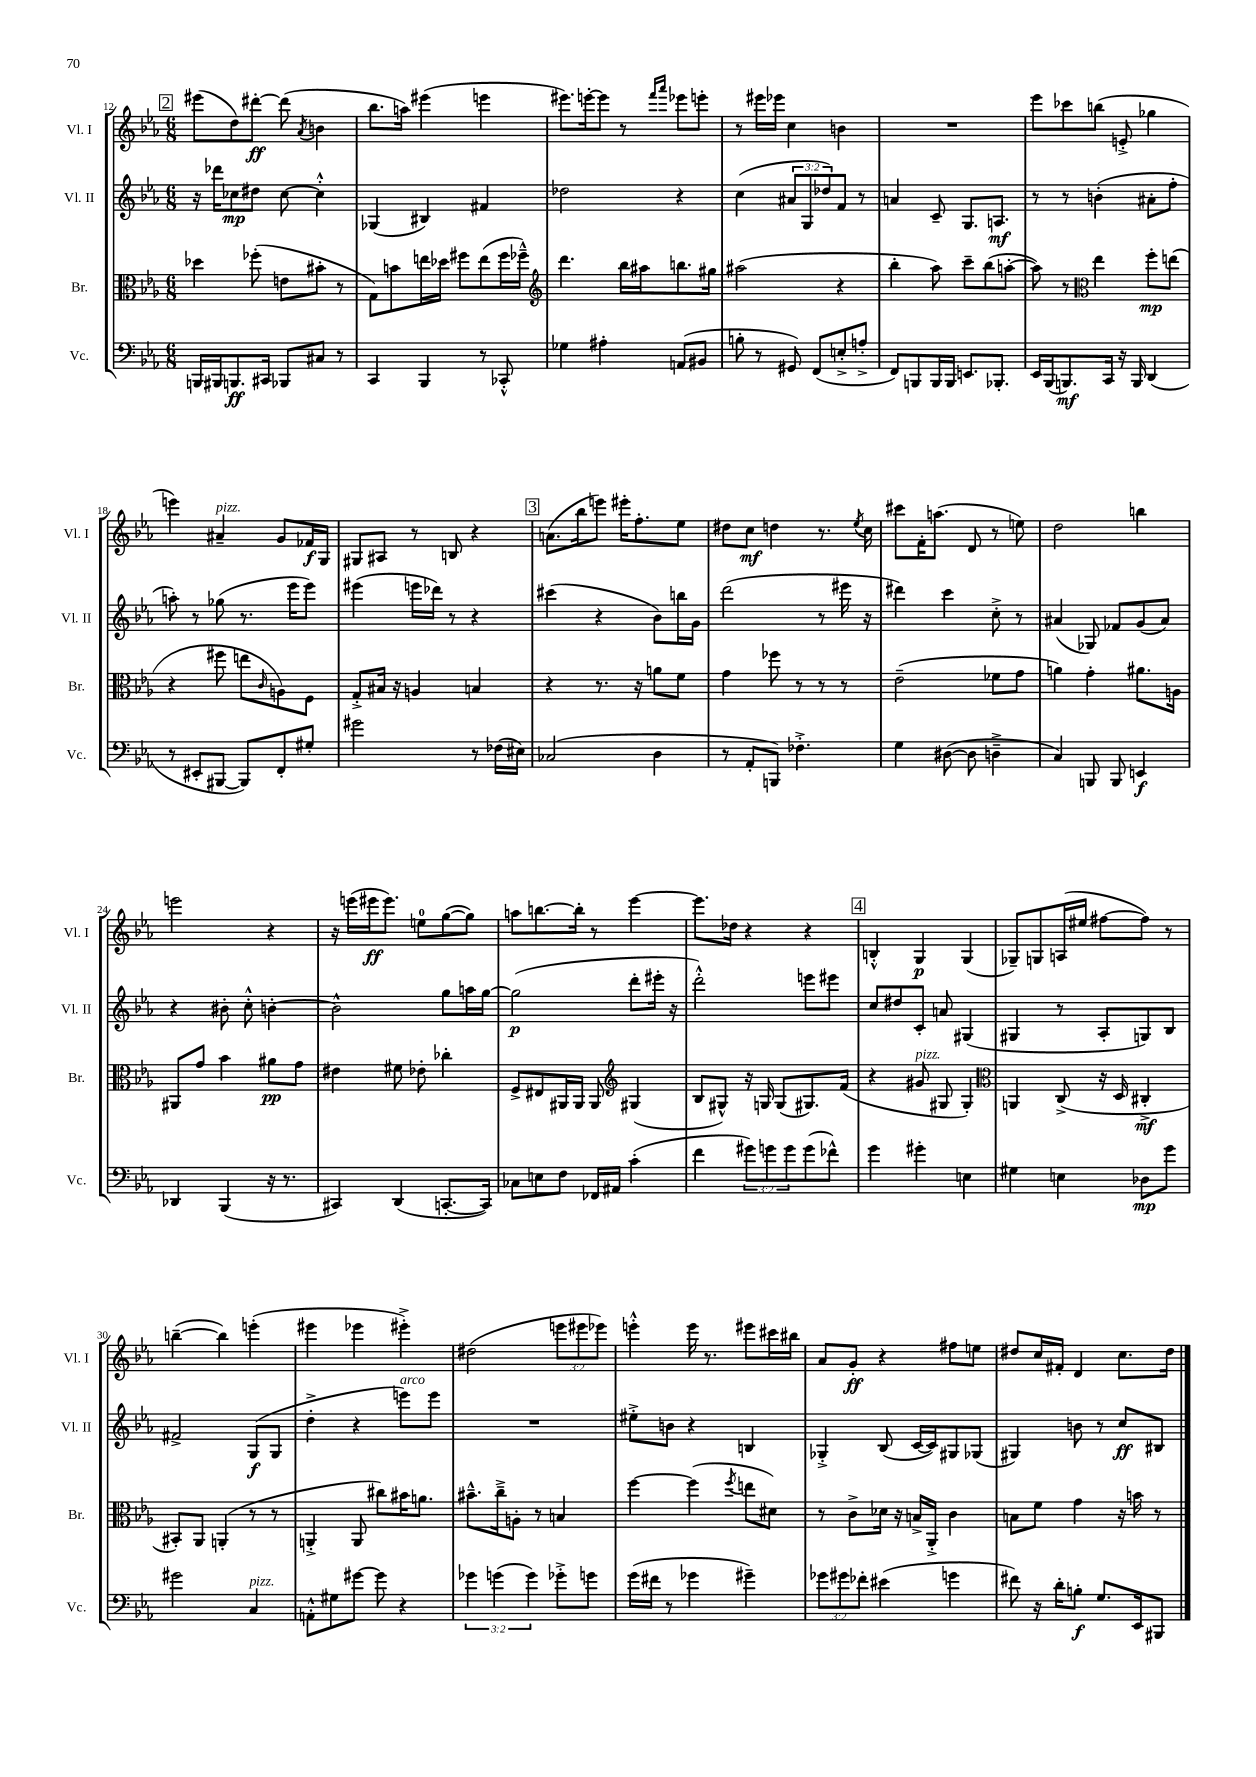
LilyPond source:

<<
\new StaffGroup <<
\new Staff = "s0" \with { instrumentName = "Vl. I" shortInstrumentName = "Vl. I" } {
    \clef treble \key ees \major \numericTimeSignature \time 6/8 \override Staff.TupletNumber.text = #tuplet-number::calc-fraction-text
    \mark \markup { \box "2" } eis'''8( d''8) dis'''8~-.\ff dis'''8( \acciaccatura { aes'8 } b'4 |
    bes''8. a''16) eis'''4( e'''4 |
    eis'''8.) e'''16~-. e'''8 r8 \grace { f'''16 aes'''16 } ees'''8 e'''8-. |
    r8 eis'''16 ees'''16 c''4 b'4 |
    R2. |
    ees'''8 ces'''8 b''8( e'8-.-> ges''4 |
    e'''4) ais'4--^\markup { \italic "pizz." } g'8 fes'16\f g16 |
    gis8 ais8 r8 b8 r4 |
    \mark \markup { \box "3" } a'8.( bes''16 e'''8) eis'''16-. f''8.-. ees''8 |
    dis''8 c''8\mf d''4 r8. \acciaccatura { ees''8 } c''16 |
    cis'''8 f'16-. a''8.( d'8 r8 e''8) |
    d''2 b''4 |
    e'''2 r4 |
    r16 e'''16( eis'''16\ff eis'''8.) e''8-0 g''8~( g''8) |
    a''8 b''8.~ b''16-. r8 ees'''4~ |
    ees'''8. des''16 r4 r4 |
    \mark \markup { \box "4" } b4-.-^ g4\p g4( |
    ges8--) g8 a16( eis''16 fis''8~ fis''8) r8 |
    b''4~--( b''4) e'''4-.( |
    eis'''4 ees'''4 eis'''4-.->) |
    dis''2( \tuplet 3/2 { e'''8 eis'''8 ees'''8) } |
    e'''4-.-^ e'''16 r8. eis'''8 cis'''16 bis''16 |
    aes'8 g'8-.\ff r4 fis''8 e''8 |
    dis''8 c''16 fis'16-. d'4 c''8. dis''16 \bar "|." |
}
\new Staff = "s1" \with { instrumentName = "Vl. II" shortInstrumentName = "Vl. II" } {
    \clef treble \key ees \major \numericTimeSignature \time 6/8 \override Staff.TupletNumber.text = #tuplet-number::calc-fraction-text
    \mark \markup { \box "2" } r16 des'''16 ces''8\mp dis''8 ces''8~ ces''4-.-^ |
    ges4( bis4) fis'4 |
    des''2 r4 |
    c''4( \tuplet 3/2 { ais'8 g8 des''8) } f'8 r8 |
    a'4 c'8-- g8. a8.\mf |
    r8 r8 b'4-.( ais'8-. f''8-. |
    a''8-.) r8 ges''8( r8. ees'''16 ees'''8) |
    eis'''4( e'''16 des'''16) r8 r4 |
    \mark \markup { \box "3" } cis'''4( r4 bes'8) b''16 g'16 |
    d'''2( r8 eis'''16 r16 |
    dis'''4) c'''4 c''8-.-> r8 |
    ais'4( ges8) fes'8 g'8( ais'8) |
    r4 bis'8-. c''8-.-^ b'4~-. |
    b'2-^ g''8 a''16 g''16~ |
    g''2\p( d'''8-. eis'''16-. r16 |
    d'''2-.-^) e'''8 eis'''8 |
    \mark \markup { \box "4" } c''8 dis''8 c'8-. a'8 gis4( |
    gis4 r8 aes8-. g8) bes8 |
    fis'2-> g8\f( g8 |
    d''4-.-> r4 e'''8^\markup { \italic "arco" }) e'''8 |
    R2. |
    eis''8-.-> b'8 r4 b4 |
    ges4-.-> bes8( c'16~ c'16) gis8 ges8( |
    gis4) b'8 r8 c''8\ff bis8 \bar "|." |
}
\new Staff = "s2" \with { instrumentName = "Br." shortInstrumentName = "Br." } {
    \clef alto \key ees \major \numericTimeSignature \time 6/8
    \mark \markup { \box "2" } des''4 fes''8-.( e'8 bis'8-. r8 |
    g8) b'8 e''16 des''16 fis''8 e''8( fis''16 fes''16---^) |
    \clef treble d'''4. bes''16 ais''16 b''8. gis''16 |
    ais''2( r4 |
    bes''4-. aes''8) c'''8-- bes''8( a''8~-. |
    a''8) r8 \clef alto ees''4 f''8-.\mp e''8( |
    r4 fis''8 e''8 \grace { c'16 } a8) f8 |
    g8-.-> bis16 r16 a4 b4 |
    \mark \markup { \box "3" } r4 r8. r16 a'8 f'8 |
    g'4 fes''8 r8 r8 r8 |
    ees'2--( fes'8 g'8 |
    a'4) g'4-. ais'8. a16 |
    ais,8 g'8 bes'4 ais'8\pp g'8 |
    eis'4 fis'8 ees'8-. ces''4-. |
    f8-> eis8 ais,16 ais,16 ais,8 \clef treble gis4( |
    bes8 gis8-^) r16 g16 g8( gis8.) f'16( |
    \mark \markup { \box "4" } r4 gis'8^\markup { \italic "pizz." } gis8 gis4-.) |
    \clef alto a,4 c8->( r16 d16 cis4-.->\mf |
    bis,8-.) aes,8 a,4-.( r8 r8 |
    a,4-.-> a,8 cis''8) bis'16 a'8. |
    bis'8.---^ c''16---> a8-. r8 b4 |
    f''4~ f''4( \acciaccatura { f''8 } e''8 dis'8) |
    r8 c'8-> des'16 r16 b16-> aes,16-.-> c'4 |
    b8 f'8 g'4 r16 b'16 r8 \bar "|." |
}
\new Staff = "s3" \with { instrumentName = "Vc." shortInstrumentName = "Vc." } {
    \clef bass \key ees \major \numericTimeSignature \time 6/8 \override Staff.TupletNumber.text = #tuplet-number::calc-fraction-text
    \mark \markup { \box "2" } b,,16 bis,,16 b,,8.\ff cis,16 bes,,8 cis8 r8 |
    c,4 bes,,4 r8 ces,8-.-^ |
    ges4 ais4-. a,8( bis,8 |
    b8-. r8 gis,8) f,8( e8-.-> a8-.-> |
    f,8) b,,8 b,,16 b,,16 e,8. bes,,8.-. |
    ees,16 bes,,16( b,,8.\mf) c,16 r16 b,,16 d,4( |
    r8 eis,8-. bis,,8~ bis,,8) f,8-. gis8-. |
    gis'2 r8 fes16( eis16) |
    \mark \markup { \box "3" } ces2( d4 |
    r8 aes,8-. b,,8) fes4.-.-> |
    g4 dis8~( dis8 d4---> |
    c4) b,,8 b,,8 e,4\f |
    des,4 bes,,4( r16 r8. |
    cis,4) d,4( c,8.~-. c,16) |
    ces8 e8 f8 fes,16 ais,16 c'4-.( |
    f'4 \tuplet 3/2 { gis'8) g'8 g'8 } g'8( fes'8-^) |
    \mark \markup { \box "4" } g'4 gis'4-. e4 |
    gis4 e4 des8\mp g'8 |
    gis'2 c4^\markup { \italic "pizz." } |
    a,8-.-^ gis8 gis'8~ gis'8 r4 |
    \tuplet 3/2 { ges'4 g'4( g'4) } ges'8-.-> g'8 |
    g'16( fis'16 r8 ges'4 gis'4--) |
    \tuplet 3/2 { ges'8 gis'8 fes'8-. } eis'4( g'4 |
    fis'8) r16 d'16-. b8-.\f g8. ees,16 bis,,8 \bar "|." |
}
>>
>>
\layout { \context { \Score currentBarNumber = #12 } }
